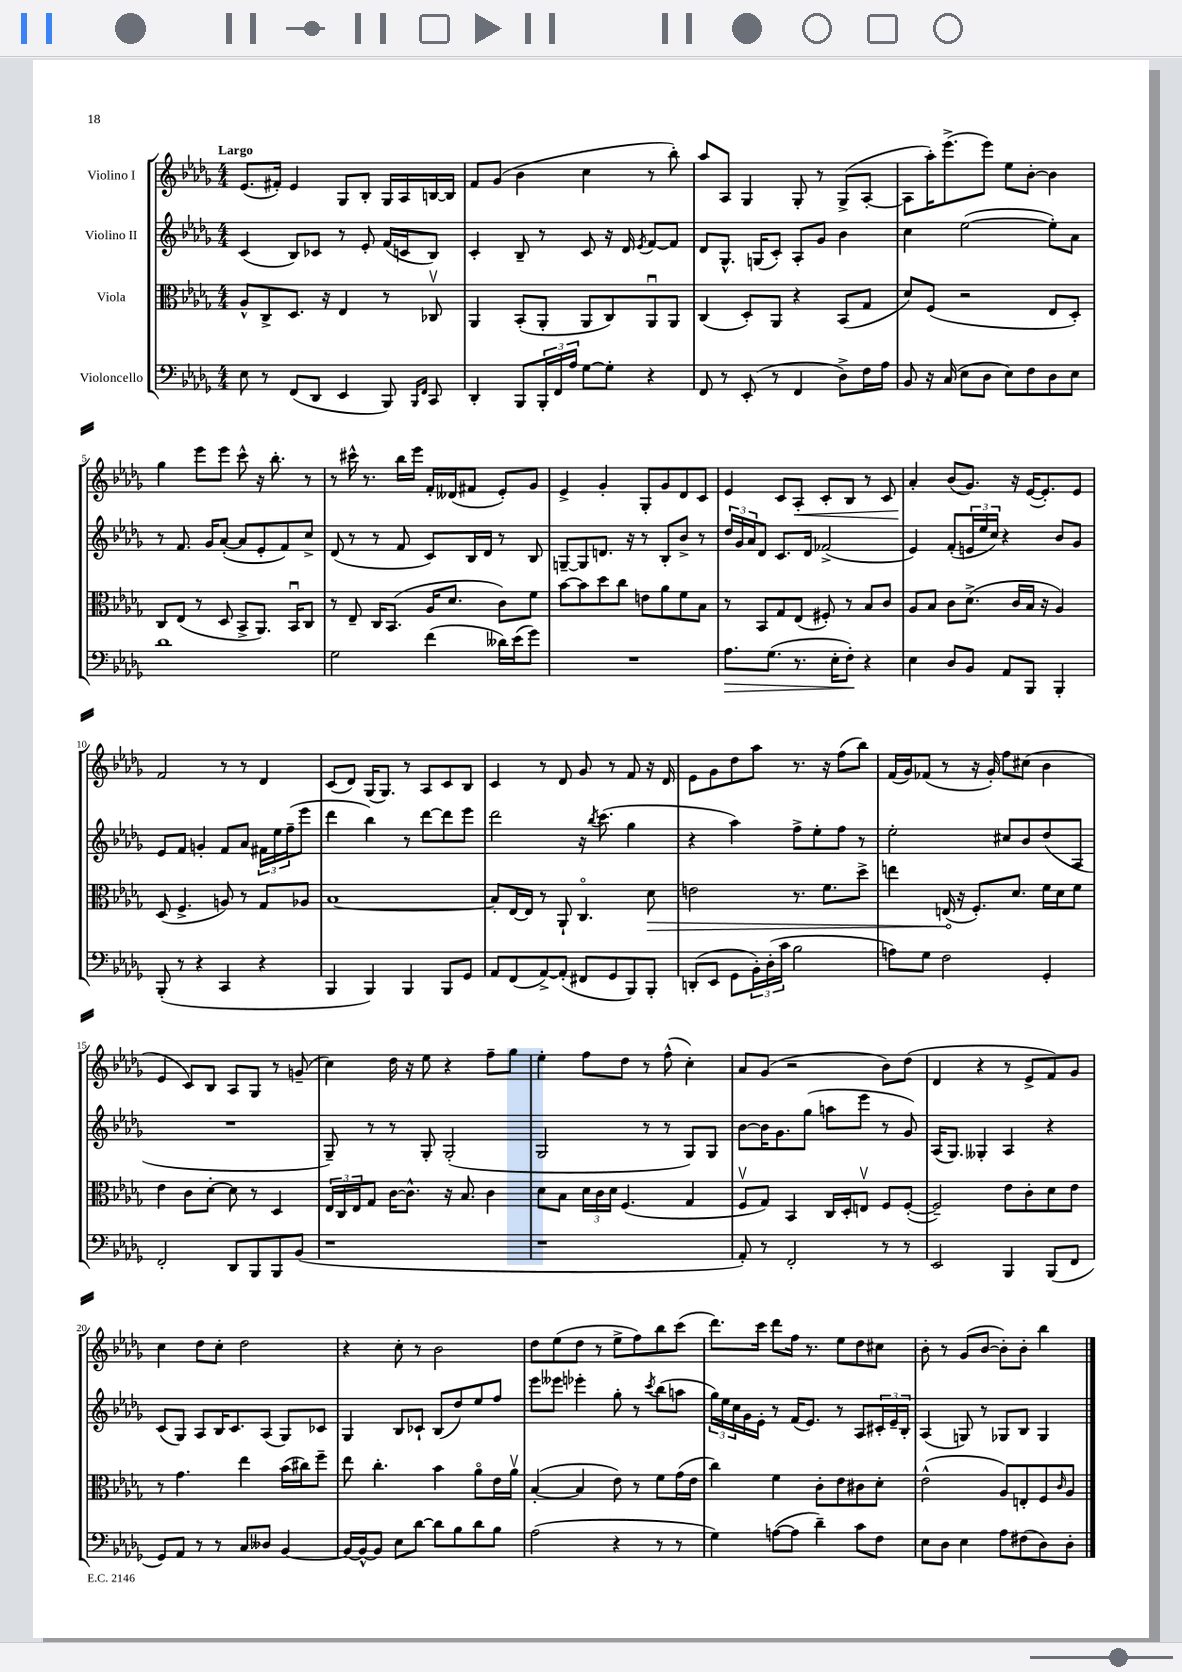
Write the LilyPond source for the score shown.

<<
\new StaffGroup <<
\new Staff = "s0" \with { instrumentName = "Violino I" } {
    \clef treble \key des \major \numericTimeSignature \time 4/4 \tempo "Largo"
    ees'8.( fis'16-.) ees'4 ges8 bes8-. ges16 aes16 b16~ b16 |
    f'8 ges'8( bes'4 c''4 r8 bes''8-.) |
    aes''8 aes8 ges4 ges8-. r8 ges8->( aes8~-. |
    aes8 aes''16-.) ees'''8.->( ees'''8) ees''8 bes'8~-. bes'4 |
    ges''4 ees'''8 ees'''8 c'''8-^ r16 bes''8.-. r8 |
    r8 cis'''16-^ r8. bes''16 ees'''16 f'16-. deses'16( fis'8 ees'8-.) ges'8 |
    ees'4-> ges'4-. ges8-. ges'8 des'8 c'8 |
    ees'4 c'8 aes8-.\< c'8-. bes8 r8 c'8 |
    aes'4-.\! bes'8( ges'8.) r16 ees'16~( ees'8.-.) ees'8 |
    f'2 r8 r8 des'4 |
    c'8( des'8) ges16( ges8.) r8 aes8 c'8 bes8 |
    c'4 r8 des'8 ges'8 r8 f'8 r16 des'16 |
    ees'8 ges'8 des''8 aes''8 r8. r16 f''8( bes''8) |
    f'16( ges'16) fes'8( r8 r16 ges'16-.) f''8 cis''8( bes'4 |
    ees'4 c'8) bes8 aes8 ges8 r8 g'8--( |
    c''4) des''16 r16 ees''8 r4 f''8-- ges''8 |
    ees''4-. f''8 des''8 r8 f''8-^( c''4-.) |
    aes'8 ges'8( r2 bes'8) des''8( |
    des'4 r4 r8 ees'8-> f'8) ges'8 |
    c''4 des''8 c''8-. des''2 |
    r4 c''8-. r8 bes'2 |
    des''8 ees''8( des''8 r8 ees''8-> f''8) bes''8 c'''8( |
    des'''8.) c'''16 des'''8 f''16 r8. ees''8 des''8 cis''8 |
    bes'8-. r8 ges'8( bes'8~ bes'8-.) bes'8-. bes''4 \bar "|." |
}
\new Staff = "s1" \with { instrumentName = "Violino II" } {
    \clef treble \key des \major \numericTimeSignature \time 4/4
    c'4( bes8) ces'8 r8 ees'8-. f'16( c'16 bes8) |
    c'4-. bes8-- r8 c'8 r16 des'16 \acciaccatura { ees'8 } f'8~ f'8 |
    des'8 ges8.-^ g16( c'8-.) aes8-. ges'8 bes'4 |
    c''4 ees''2~( ees''8-.) aes'8 |
    r8 f'8. ges'16 aes'8~-.( aes'8 ees'8-. f'8) c''8-> |
    des'8( r8 r8 f'8 c'8) bes16 des'16 r8 bes8 |
    g8~-- g8 d'8. r16 r8 bes8-. bes'8-> r8 |
    \tuplet 3/2 { des''16 ges'16 aes'16 } des'8 c'8. des'16 fes'2->( |
    ees'4) f'8-.( \tuplet 3/2 { e'16 ees''16 c''16) } r4 bes'8 ges'8 |
    ees'8 f'8 g'4-. f'8 aes'8 \tuplet 3/2 { fis'16 ees''16 f''16--( } ees'''8 |
    des'''4 bes''4) r8 des'''8~ des'''8 ees'''8 |
    des'''2 r16 \acciaccatura { bes''8 } c'''8.( ges''4 |
    r4 aes''4) f''8-> ees''8-. f''8 r8 |
    ees''2-. cis''8 bes'8 des''8( aes8 |
    R1 |
    ges8--) r8 r8 ges8-. ges2-.( |
    ges2 r8 r8 ges8) ges8 |
    bes'8~ bes'16 ges'8. ges''8( a''8 ees'''8 r8 ges'8) |
    aes16( ges8.) geses4-. aes4 r4 |
    c'8( ges8) aes8 bes16 c'8. aes8( ges8) ces'8 |
    ges4 bes8 ces'8-! bes8( des''8) ees''8 f''8 |
    ees'''8 eeses'''8 ees'''4-. ges''8-. r8 \acciaccatura { c'''8 } bes''8( a''8 |
    \tuplet 3/2 { ges''16) ees''16 c''16 } ges'16 ees'16-. r8 f'16( ees'8.) r8 aes8 \tuplet 3/2 { cis'16-. ees'16-- bes16-. } |
    aes4( g8) r8 ges8 bes8 ges4 \bar "|." |
}
\new Staff = "s2" \with { instrumentName = "Viola" } {
    \clef alto \key des \major \numericTimeSignature \time 4/4
    aes8-^ c8-> des8. r16 ees4 r8 ces8\upbow |
    aes,4 bes,8-.( aes,8-. aes,8 c8) aes,8\downbow aes,8 |
    c4( des8-.) aes,8 r4 bes,8( ges8 |
    des'8) f8( r2 ees8 des8-.) |
    c8 ees8( r8 des8 bes,8-> aes,8.) bes,16\downbow c8 |
    r8 ees8-- c16 bes,8.( aes16 des'8. c'8) f'8 |
    bes'8~ bes'8 des''8 c''8 e'8 aes'8 f'8 bes8 |
    r8 bes,8 ges8 ees8( fis8-.) r8 bes8 c'8 |
    aes8 bes8 c'8 des'8.->( c'16 bes16 r16 aes4) |
    des8( f4.-> a8) r8 ges8 aes8 |
    bes1~ |
    bes8-. ees16~ ees16 r8 aes,8-! c4.\flageolet \once \override Hairpin.circled-tip = ##t des'8\> |
    e'2 r8. f'8. des''8-> |
    e''4 e16\!( r16 f8.-.) des'8. f'16 des'16 f'8 |
    ees'4 c'8 des'8~-. des'8 r8 des4 |
    \tuplet 3/2 { ees16 c16 ees16 } ges8 c'16~ c'8.-^ r16 bes8. c'4 |
    des'8 bes8 \tuplet 3/2 { des'16 c'16 des'16 } f4.( ges4 |
    f8\upbow ges8) bes,4 c16 des16-. e8\upbow f8 f8~-.( |
    f2--) ees'8 c'8-. des'8 ees'8 |
    r8 ges'4. ees''4 bes'16( cis''16) f''8-- |
    ees''8 c''4.-. bes'4 aes'8\flageolet ees'16 aes'16\upbow |
    bes4~-.( bes4 ees'8) r8 f'8 ges'16( ees'16 |
    c''4) f'4 c'8-. ees'8 cis'8 des'8-. |
    ees'2-^( aes8) e8-. f8 \grace { c'16 } aes8 \bar "|." |
}
\new Staff = "s3" \with { instrumentName = "Violoncello" } {
    \clef bass \key des \major \numericTimeSignature \time 4/4
    ees8 r8 f,8( des,8 ees,4 bes,,8) \grace { bes,,16 f,16 } c,8 |
    des,4-. bes,,8 \tuplet 3/2 { bes,,16-. f,16 aes16 } ges8~ ges8-. r4 |
    f,8 r8 ees,8-.( r8 f,4 des8->) f16 aes16 |
    bes,8 r16 c16( ees8 des8 ees8) f8 des8 ees8 |
    des'1 |
    ges2 f'4( deses'16) ees'16( ges'8) |
    R1 |
    aes8.\> ges8.( r8. ees16-. f8-.\!) r4 |
    ees4 des8 bes,8 aes,8 bes,,8 bes,,4-. |
    bes,,8-.( r8 r4 c,4 r4 |
    bes,,4 bes,,4) bes,,4 bes,,8 ges,8 |
    aes,8 f,8( aes,8~->) aes,8-.( fis,8 ges,8 bes,,8) bes,,8-. |
    d,8-.( ees,8 ges,8 \tuplet 3/2 { bes,16-.) des16-.( c'16 } bes2 |
    a8) ges8 f2 ges,4-. |
    f,2-. des,8 bes,,8 bes,,8 bes,8( |
    r1 |
    r1 |
    aes,8-.) r8 f,2-. r8 r8 |
    ees,2 bes,,4 bes,,8( f,8 |
    ges,8) aes,8 r8 r8 c8 deses8 bes,4~ |
    bes,16~ bes,16~-^ bes,8 ees8 des'8~ des'8 bes8 des'8 bes8 |
    aes2( r4 r8 r8 |
    ges4) a8~( a8 des'4--) c'8 f8 |
    ees8 des8 ees4 aes8 fis8( des8) des8-. \bar "|." |
}
>>
>>
